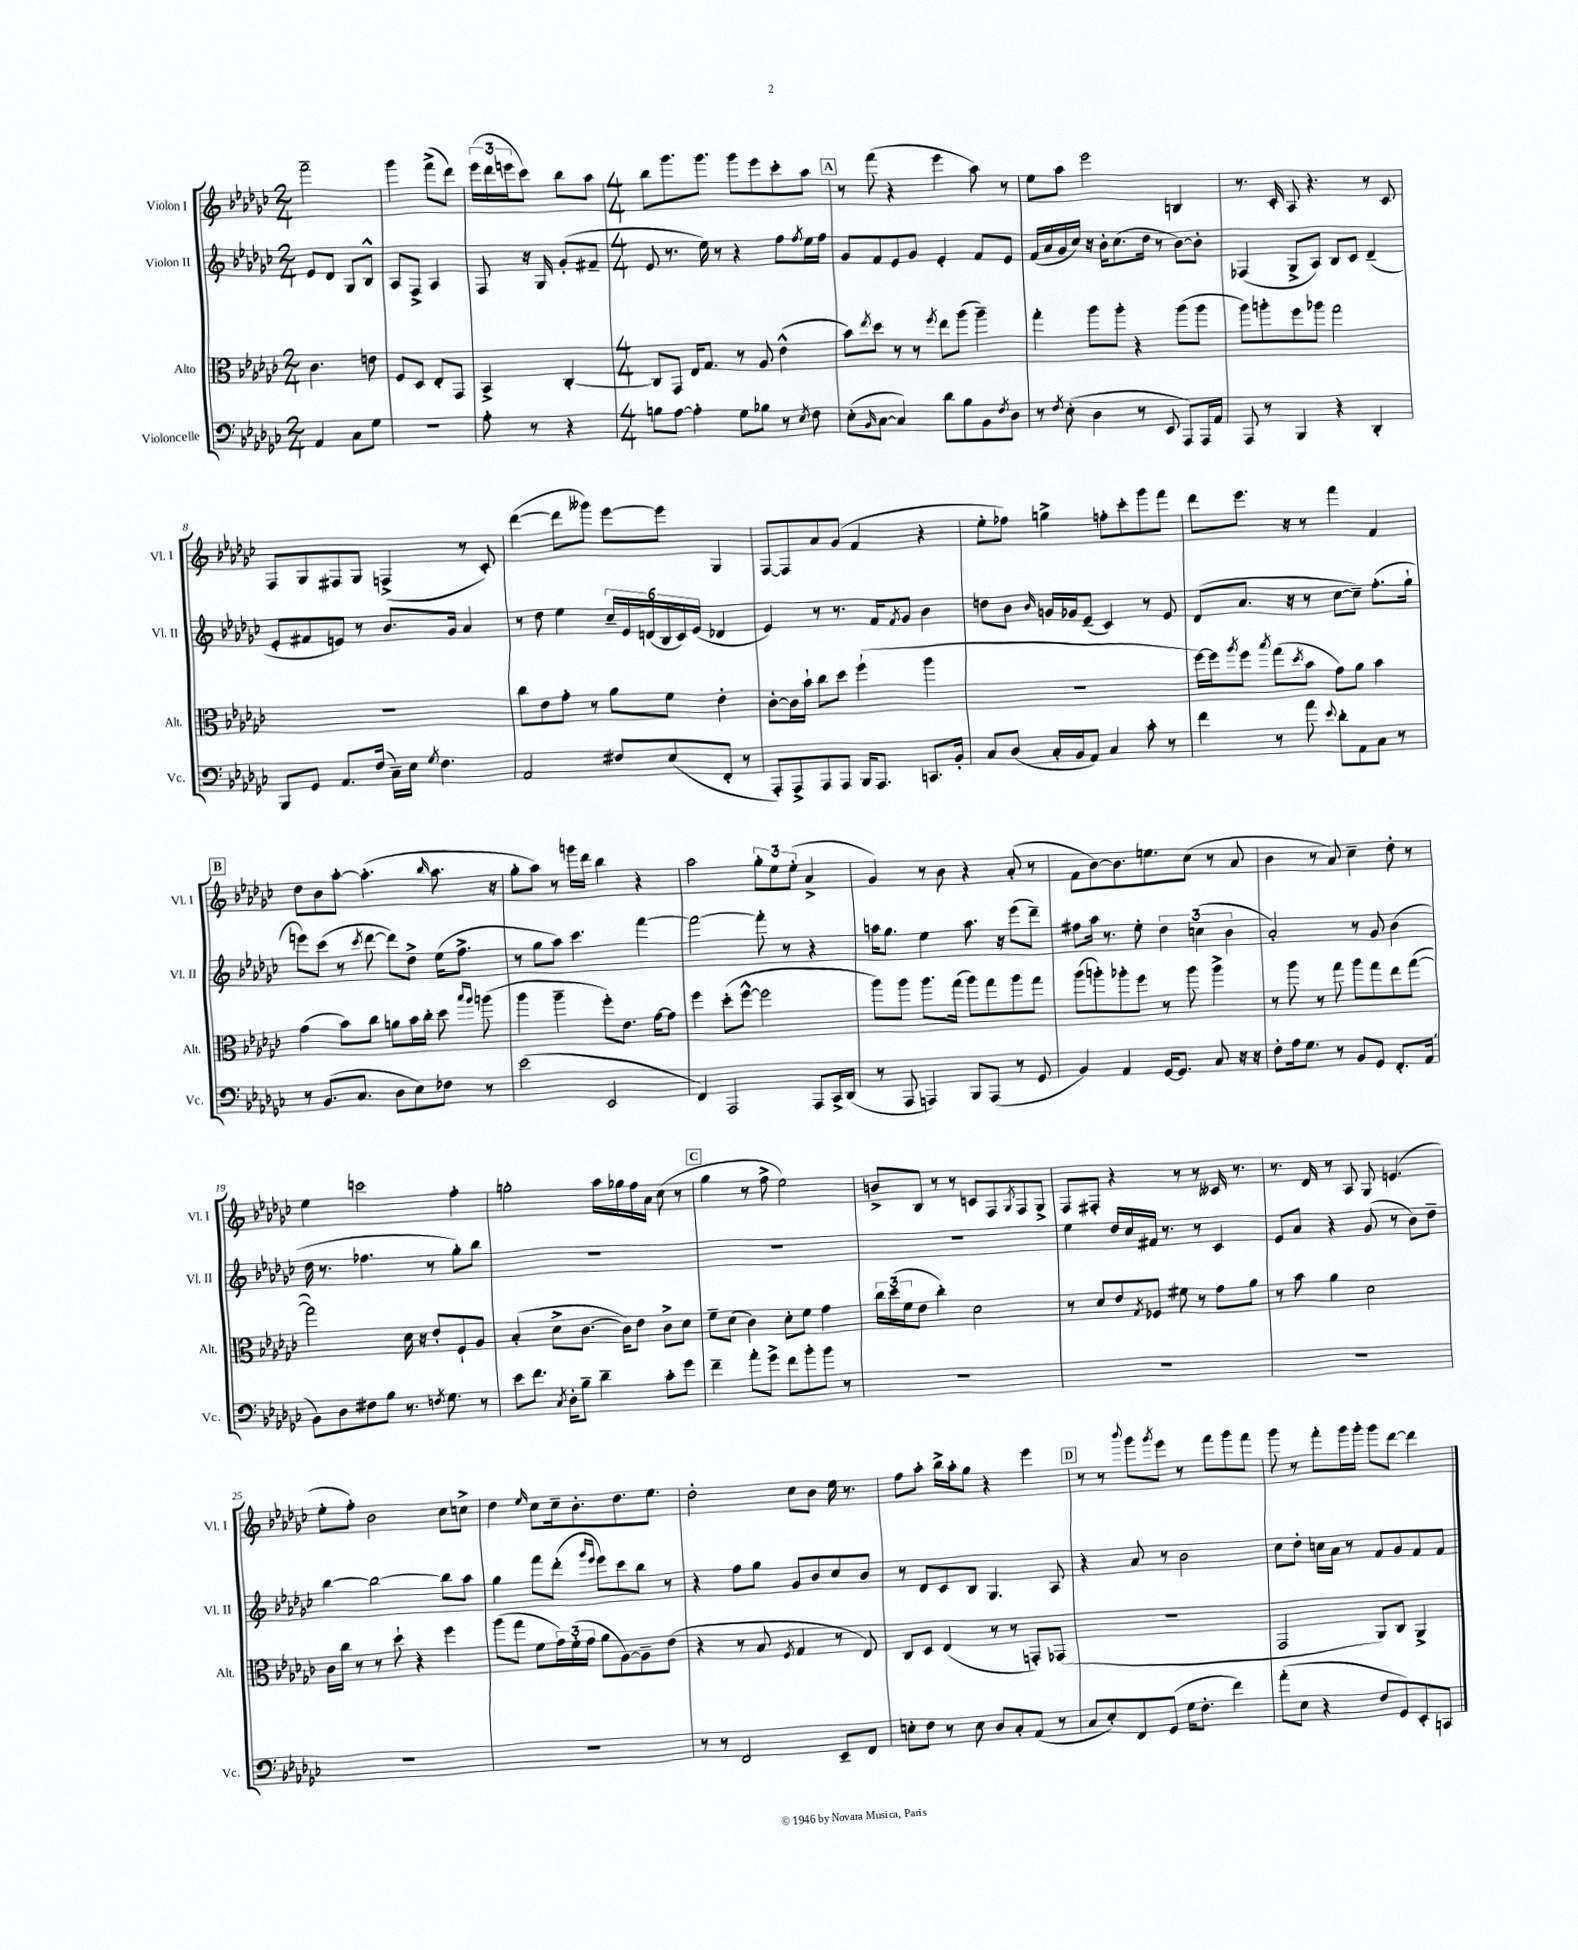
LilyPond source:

<<
\new StaffGroup <<
\new Staff = "s0" \with { instrumentName = "Violon I" shortInstrumentName = "Vl. I" } {
    \clef treble \key ges \major \numericTimeSignature \time 2/4
    f'''2-- |
    ges'''4 f'''8->( des'''8) |
    \tuplet 3/2 { ees'''16( des'''16 e'''16 } ces'''8) bes''8 aes''8 |
    \numericTimeSignature \time 4/4 bes''8 ges'''8. ges'''8. ges'''8 ees'''8 ces'''8-. aes''8 |
    \mark \markup { \box "A" } r8 f'''8( r4 ees'''4 aes''8) r8 |
    ees''8 aes''8 ees'''2 b4 |
    r8. ces'16-. aes8 r4. r8 ces'8 |
    f8 ges8 fis8 ges8 f4->( r8 ces'8-.) |
    des'''4~( des'''8 geses'''8) ees'''8~ ees'''8 ges4 |
    f8~ f8 aes'8 ges'8( f'4 r4 |
    ees''8-. fes''8) g''4-> f''8-. ces'''8-. ges'''8 f'''8 |
    des'''8 ees'''8. r16 r8 f'''4 f'4 |
    \mark \markup { \box "B" } des''8 bes'8 aes''8~-. aes''4.-.( \grace { bes''16 } aes''8. r16 |
    ges''8-. aes''8) r8 g'''16 des'''16 bes''4 r4 |
    aes''2 \tuplet 3/2 { ges''8-. ees''8 ees''8-.( } aes'4-> |
    ges'4) r8 bes'8 r4 aes'8-.( r8 |
    f'8 bes'8~) bes'8. e''8. ces''8( r8 aes'8 |
    bes'4 r8 aes'8) ces''4-- des''8-. r8 |
    ees''4 c'''2 f''4-. |
    g''2-. aes''16 ges''16 f''16 aes'16 ces''8( r8 |
    \mark \markup { \box "C" } ges''4 r8 f''8-> ees''2) |
    b'8-> bes8 r8 r8 c'8 f8 \acciaccatura { ges8 } f8 ges8-> |
    f8 fis8-. r4 r8 r8 ceses'16 r8. |
    r8. des'16 r8 aes8 ges8 e'4.( |
    ees''8-. f''8-.) bes'2 ces''8 c''8-> |
    des''4 \grace { ees''16 } ces''8 ces''16-- bes'8.-. des''8. ees''8. |
    des''2-. ces''8 bes'8 ees''16 r8. |
    f''8 aes''8-. bes''16-> aes''16-. ges''8 r4 ees'''4 |
    \mark \markup { \box "D" } r8 r8 \appoggiatura { bes'''8 } ges'''8 \acciaccatura { ges'''8 } ees'''8 r8 f'''8 ges'''8 f'''8 |
    ges'''8 r8 f'''8-. ges'''16 ges'''16-. ges'''8 des'''8~ des'''4 \bar "|." |
}
\new Staff = "s1" \with { instrumentName = "Violon II" shortInstrumentName = "Vl. II" } {
    \clef treble \key ges \major \numericTimeSignature \time 2/4
    ees'8 des'8 ges8 bes8-^ |
    aes8 f8-> aes4 |
    f8 r16 ges16 ges'8-.( fis'8-- |
    \numericTimeSignature \time 4/4 ees'8 r8. ees''16) r8 r4 f''8 \acciaccatura { f''8 } ees''16 f''16 |
    \mark \markup { \box "A" } ges'8 f'8 ees'8 ges'8 ees'4-. f'8 ees'8 |
    f'16( aes'16 ges'16 ces''16) r16 bes'16-. ces''8.( des''16 r8 bes'8~) bes'8-. |
    fes4( ges8-> aes8) bes8 ces'8 des'4--( |
    ees'8-. fis'8 e'8) r8 bes'8. ges'16 aes'4 |
    r8 des''8 ees''4 \tuplet 6/4 { ces''16-- ees'16 d'16( bes16 ces'16) ees'16( } des'4 |
    ees'4) r8 r8. f'16 \acciaccatura { f'8 } ges'8 bes'4 |
    d''8 bes'8 \grace { bes'16 } g'16 ges'16 ees'8--( ces'4) r8 ees'8 |
    des'8( aes'8. r16 r8 ces''8~ ces''8--) f''8.-.( ges''16-! |
    \mark \markup { \box "B" } e'''8) ces'''8( r8 \acciaccatura { ces'''8 } des'''8~ des'''8) des''8-> ees''16( f''8.-> |
    r8 ges''8 aes''8) ces'''4. f'''4~ |
    f'''2~ f'''8-. r8 r4 |
    a''16 ges''8. ees''4 a''8. r16 ees'''8( des'''8--) |
    fis''8 aes''16 r8. ees''8-. \tuplet 3/2 { des''4 c''4( bes'4 } |
    aes'2-.) r8 ges'8 bes'4( |
    des''16 r8. fes''4. r8 ges''8-.) bes''8 |
    R1 |
    \mark \markup { \box "C" } R1 |
    R1 |
    ees''4 des''16 ces''16 fis'16 r8. r8 ces'4 |
    ees'8 aes'8 r4 ges'8( r8 bes'8) des''8-- |
    bes''4~ bes''2~ bes''8 aes''8 |
    ges''4 f'''8 des'''8-.( \grace { ges'''16 ees'''16 } ees'''8) ces'''8 bes''8 r8 |
    r4 f''8 ges''8 ges'8 bes'8 ces''8 bes'8 |
    r8 des'8 ces'8 bes8 ges4. aes8 |
    \mark \markup { \box "D" } r4 aes'8 r8 bes'2 |
    ces''8 des''8-. c''16 aes'16 r8 f'8 ges'8 f'8 f'8 \bar "|." |
}
\new Staff = "s2" \with { instrumentName = "Alto" shortInstrumentName = "Alt." } {
    \clef alto \key ges \major \numericTimeSignature \time 2/4
    ces'4. e'8 |
    f8 des8 ees8-. ges,8 |
    bes,4-> ces4~-. |
    \numericTimeSignature \time 4/4 ces8 ges,8 ees16 ges8. r8 aes8 ees'4-^( |
    \mark \markup { \box "A" } bes'8) \acciaccatura { ees''8 } des''8 r8 r8 \acciaccatura { f''8 } ees''8 aes''8( aes''4--) |
    ges''4-. aes''8 aes''8-. r4 aes''8( aes''8 |
    aes''8) a''8-. f''8 aes''8 ges''2 |
    R1 |
    ces''8 ees'8 ges'8-. r8 aes'8 f'8 ees'4-. |
    ces'8~-. ces'16 bes'16-! ces''8 des''8 f''4-!( aes''4 |
    R1 |
    f''16~) f''16 \acciaccatura { aes''8 } f''8 \acciaccatura { bes''8 } ges''8( \acciaccatura { des''8 } bes'8 ges'8) aes'8 bes'4 |
    \mark \markup { \box "B" } ges'4( bes'8) ces''8 a'8 bes'16 ces''16-. des''8 \grace { bes''16 aes''16 } a''8( |
    aes''4 aes''4-- f''8-.) ees'8. ges'16~ ges'8 |
    f''4 des''8-.( f''8~-^ f''2 |
    aes''8) aes''8 aes''8. ges''16( aes''8) ges''8 aes''8 ges''8 |
    aes''8( a''8-.) aes''8-. f''8 r8 aes''8 aes''4-> |
    r8 aes''8 r8 ges''8 aes''8 ges''8 ees''8 ges''8~( |
    ges''2) des'16 r16 ees'8-. f8-! aes8 |
    bes4-.( des'8-> ces'8.~ ces'16) ees'8 ces'8-> des'8 |
    \mark \markup { \box "C" } f'8-- des'8( ces'4) des'8-. f'8 ges'4 |
    \tuplet 3/2 { ces''16 des''16( f'16 } ees'8 ces''4-.) des'2 |
    r8 des'8 ees'8 \acciaccatura { ges8 } fes8 fis'8 r8 ges'8 aes'8 |
    r8 bes'8 aes'4 des'2 |
    ces'16 ces''16 r8 r8 des''8-! r4 f''4 |
    aes''8( ges''8 f'8 \tuplet 3/2 { ges'16) f'16-.( ges'16 } aes'8 aes8~) aes8-- ees'8( |
    r4 r8 bes8 \acciaccatura { f8 } ges4 r8 ees8) |
    ces8 des8 ees4( r8 r8 g,8-.) ges,8( |
    \mark \markup { \box "D" } R1 |
    ges,2 aes,8) ces8 aes,4-> \bar "|." |
}
\new Staff = "s3" \with { instrumentName = "Violoncelle" shortInstrumentName = "Vc." } {
    \clef bass \key ges \major \numericTimeSignature \time 2/4
    aes,4 ces8 ges8 |
    R2 |
    aes8-. r8 r4 |
    \numericTimeSignature \time 4/4 b8 aes8~ aes4-. ges8 bes8 r8 \acciaccatura { ees8 } f8 |
    \mark \markup { \box "A" } ees8-.( \grace { bes,16 } ces8~ ces4) des'8 bes8 bes,8 \acciaccatura { f8 } des8 |
    r8 \acciaccatura { f8 } ees8-.( des4 r8 ees,8 aes,,8) aes,,16 aes,16 |
    aes,,8 r8 bes,,4 r4 des,4-. |
    bes,,8 ges,8 aes,8. f16( ces16--) ees16 \acciaccatura { ges8 } f4. |
    aes,2 fis8 ees8( f,8-. r8 |
    aes,,8-.) aes,,8-> aes,,8 aes,,8 bes,,16 aes,,8. c,8. bes,16-. |
    ces8 des8( ces16-. bes,16 aes,8) ces4 ces'8-. r8 |
    f'4 r8 aes'8 \appoggiatura { ees'8 } des'8-. aes,8 ces8 r8 |
    \mark \markup { \box "B" } r8 bes,8.( ces8. des8 ees8) fes8 r8 |
    ees'2( ees,2 |
    f,4) aes,,2 aes,,8 ces,16-> des,16( |
    r8 aes,,8 a,,4) bes,,8 a,,8( r8 ges,8 |
    bes,4) aes,4 ges,16~ ges,8. ces8 r16 r16 |
    f8-. aes16 ges8. r8 bes,8 ges,8 f,8.-. aes,16( |
    bes,8) des8 fis8 bes8 r8. \acciaccatura { f8 } ges8. r8 |
    ees'8 f'8. \acciaccatura { ces8 } des16-. bes8-- des'4-- ces'8-. ges'8 |
    \mark \markup { \box "C" } f'4-- aes'8-. ges'8-> f'8 bes'8-. bes'8 r8 |
    R1 |
    R1 |
    R1 |
    R1 |
    R1 |
    r8 r8 f,2 ees,8-- f,8 |
    e8-. f8 r8 e8 des8 ces8-. aes,8( r8 |
    \mark \markup { \box "D" } ces8 ees8-.) f,8 ges,8( ges16 f8.-. f'4) |
    aes'8-.( ees8 r4 f8 ges,8) ees,8-. c,8 \bar "|." |
}
>>
>>
